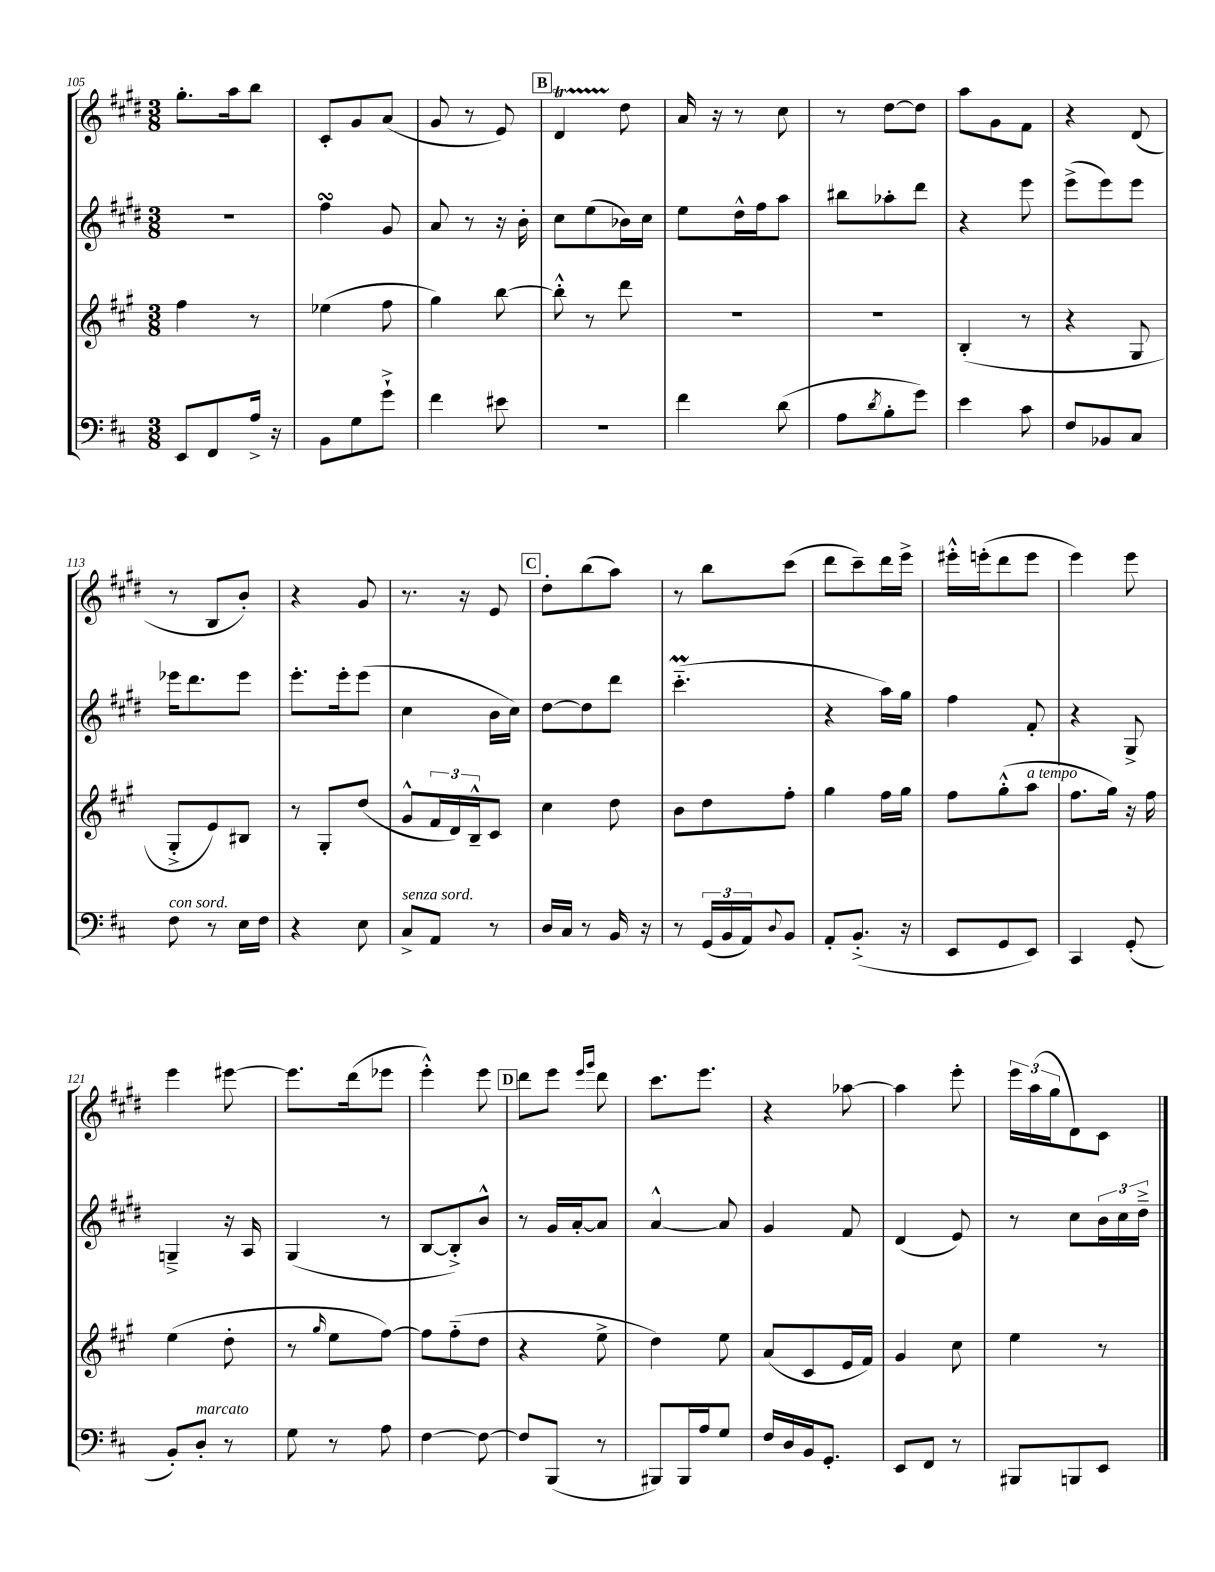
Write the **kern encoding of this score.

**kern	**kern	**kern	**kern
*staff4	*staff3	*staff2	*staff1
*clefF4	*clefG2	*clefG2	*clefG2
*k[f#c#]	*k[f#c#g#]	*k[f#c#g#d#]	*k[f#c#g#d#]
*M3/8	*M3/8	*M3/8	*M3/8
8EE	4ff#	4.r	8.gg#'
8FF#	.	.	.
.	.	.	16aa
16A^	8r	.	8bb
16r	.	.	.
=	=	=	=
8BB	(4ee-	4ff#	8c#'
8G	.	.	8g#
8g`^	8ff#	8g#	(8a
=	=	=	=
4f#	4gg#)	8a	8g#
.	.	8r	8r
8e#	[8bb	16r	8e)
.	.	16b'	.
=	=	=	=
4.r	8bb'^^]	8cc#	4d#
.	8r	(8ee	.
.	8ddd	16b-)	8dd#
.	.	16cc#	.
=	=	=	=
4f#	4.r	8ee	16a
.	.	.	16r
.	.	16dd#^^	8r
.	.	16ff#	.
(8d	.	8aa	8cc#
=	=	=	=
8A	4.r	8bb#	8r
8qd	.	.	.
8B'	.	8aa-'	[8dd#
8g)	.	8ddd#	8dd#]
=	=	=	=
4e	(4B'	4r	8aa
.	.	.	8g#
8c#	8r	8eee	8f#
=	=	=	=
8F#	4r	(8eee^	4r
8BB-	.	8eee)	.
8C#	8G#	8eee	(8d#
=	=	=	=
8F#	8G#'^	16eee-	8r
.	.	8.ddd#	.
8r	8e)	.	8B
16E	8B#	8eee-	8b')
16F#	.	.	.
=	=	=	=
4r	8r	8.eee'	4r
.	8G#'	.	.
.	.	16eee'	.
8E	(8dd	(8eee	8g#
=	=	=	=
8C#^	8g#^^	4cc#	8.r
8AA	24f#	.	.
.	24d)	.	.
.	.	.	16r
.	24B~^^	.	.
8r	8c#	16b	8e
.	.	16cc#)	.
=	=	=	=
16D	4cc#	[8dd#	8dd#'
16C#	.	.	.
8r	.	8dd#]	(8bb
16BB	8dd	8ddd#	8aa)
16r	.	.	.
=	=	=	=
8r	8b	(4.ccc#'~	8r
(24GG	8dd	.	8bb
24BB	.	.	.
24AA)	.	.	.
8qqD	.	.	.
8BB	8ff#'	.	(8ccc#
=	=	=	=
8AA'	4gg#	4r	8ddd#
(8.BB'^	.	.	8ccc#~)
.	16ff#	16aa)	16ddd#
16r	16gg#	16gg#	16eee^
=	=	=	=
8EE	8ff#	4ff#	16eee#'^^
.	.	.	(16eee'
8GG	(8gg#'^^	.	8ddd#
8EE)	8aa	8f#'	8eee
=	=	=	=
4CC#	8.ff#	4r	4eee)
.	16gg#)	.	.
(8GG'	16r	8G#^	8eee
.	16ff#	.	.
=	=	=	=
8BB')	(4ee	4G~^	4eee
8D'	.	.	.
8r	8dd'	16r	[8eee#
.	.	16A	.
=	=	=	=
8G	8r	(4G#	8.eee#]
.	16qqgg#	.	.
8r	8ee	.	.
.	.	.	(16ddd#
8A	[8ff#)	8r	8eee-
=	=	=	=
[4F#	8ff#]	[8B	4eee'^^)
.	(8ff#'~	8B'^])	.
8F#_	8dd	8b^^	8eee
=	=	=	=
8F#]	4r	8r	8ddd#
(8BBB	.	16g#	8eee
.	.	[16a'	.
.	.	.	16qqeee
.	.	.	16qqggg#
8r	8ee^	8a]	8ddd#
=	=	=	=
8BBB#)	4dd)	[4a^^	8.ccc#
16BBB#	.	.	.
16A	.	.	8.eee
8G	8ee	8a]	.
=	=	=	=
16F#	(8a	4g#	4r
16D	.	.	.
16BB	8c#	.	.
8.GG'	.	.	.
.	16e	8f#	[8aa-
.	16f#)	.	.
=	=	=	=
8EE	4g#	(4d#	4aa-]
8FF#	.	.	.
8r	8cc#	8e)	8eee'
=	=	=	=
8BBB#	4ee	8r	24eee
.	.	.	(24aa
.	.	.	24gg#
8BBB	.	8cc#	8d#)
8EE	8r	24b	8c#
.	.	24cc#	.
.	.	24dd#~^	.
==	==	==	==
*-	*-	*-	*-
